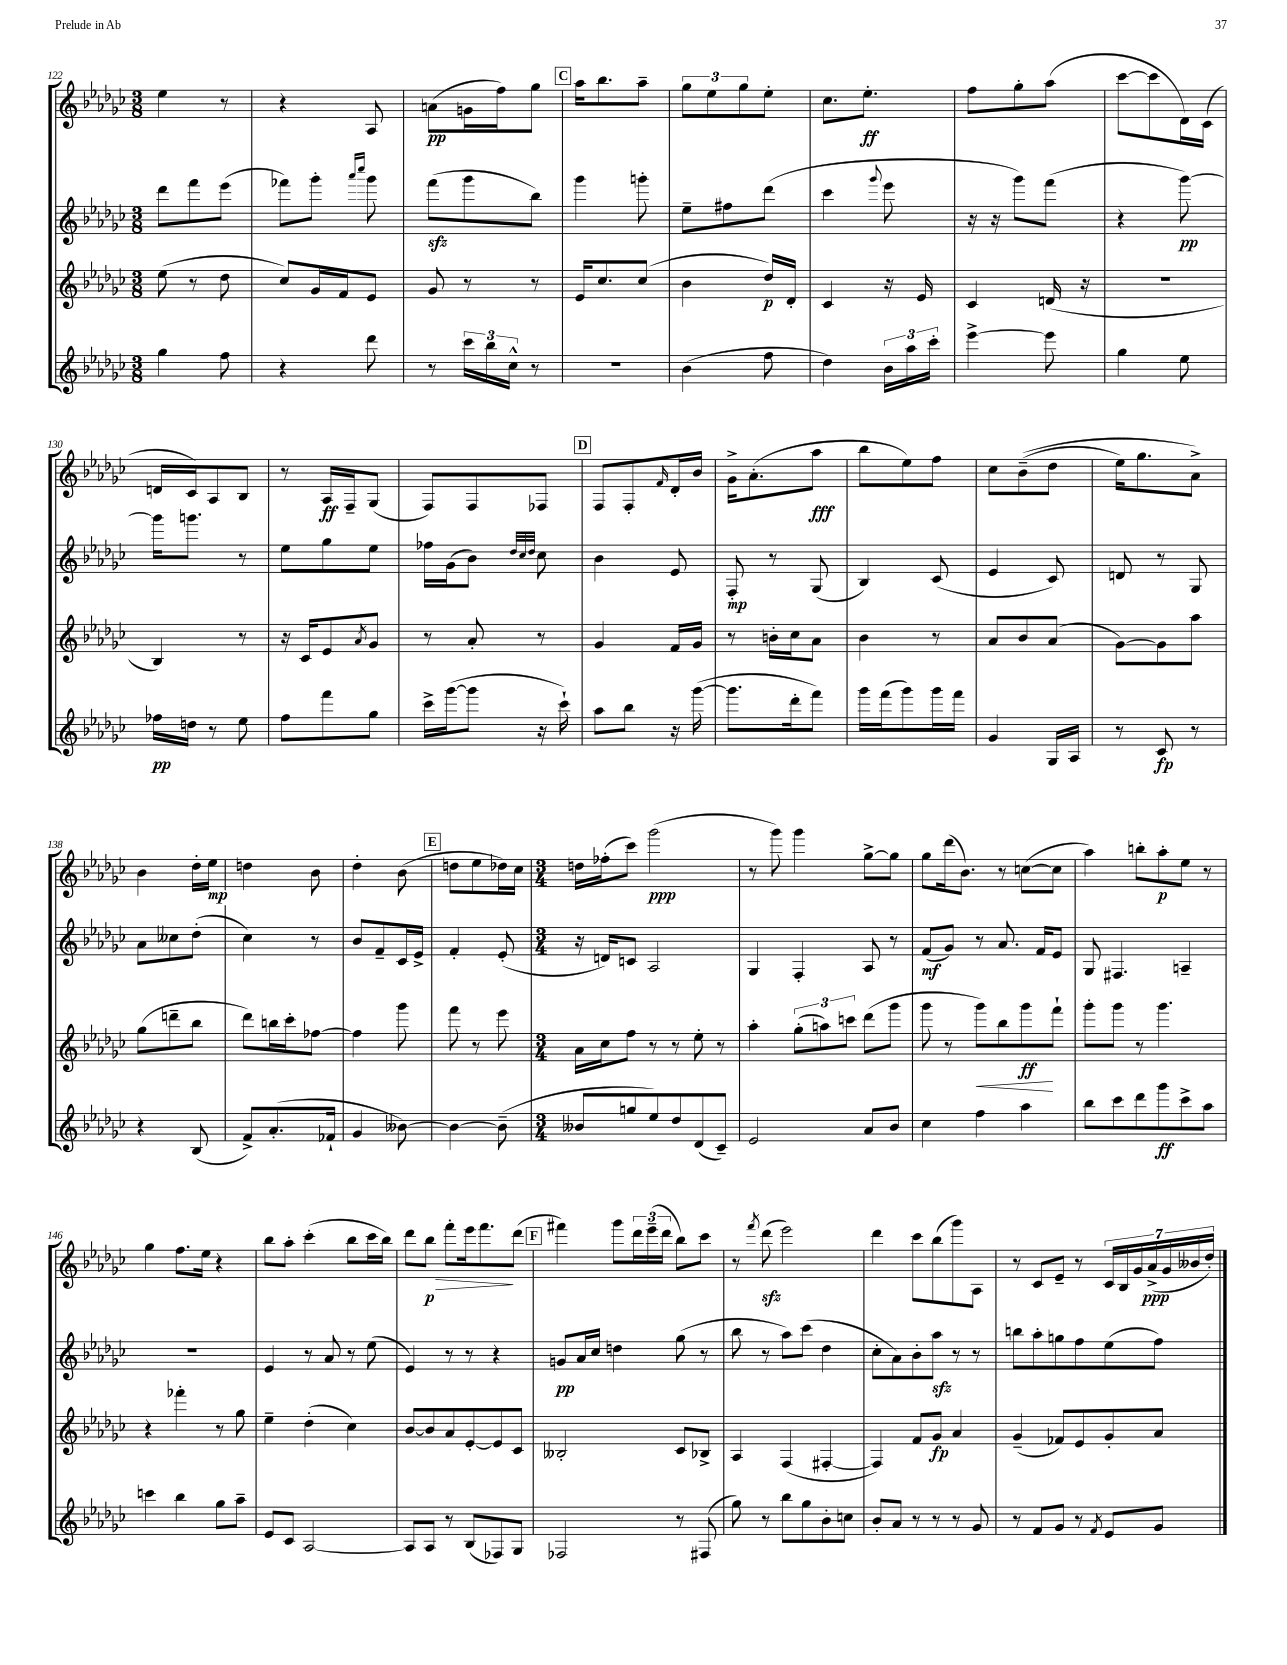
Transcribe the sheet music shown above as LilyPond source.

<<
\new StaffGroup <<
\new Staff = "s0" {
    \clef treble \key ges \major \numericTimeSignature \time 3/8
    ees''4 r8 |
    r4 aes8 |
    a'8\pp( g'16 f''16) ges''8 |
    \mark \markup { \box "C" } aes''16 bes''8. aes''8-- |
    \tuplet 3/2 { ges''8 ees''8 ges''8 } ees''8-. |
    ces''8. ees''8.-.\ff |
    f''8 ges''8-. aes''8( |
    ces'''8~ ces'''8 des'16) ces'16( |
    d'16 ces'16) aes8 bes8 |
    r8 aes16\ff f16-- ges8( |
    f8) f8 fes8 |
    \mark \markup { \box "D" } f8 f8-. \grace { f'16 } des'16-. bes'16 |
    ges'16-> aes'8.-.( aes''8\fff |
    bes''8 ees''8) f''8 |
    ces''8 bes'8--(\( des''8 |
    ees''16) ges''8. aes'8->\) |
    bes'4 des''16-. ees''16\mp |
    d''4 bes'8 |
    des''4-. bes'8( |
    \mark \markup { \box "E" } d''8 ees''8 des''16) ces''16 |
    \numericTimeSignature \time 3/4 d''16 fes''16-.( ces'''8) ges'''2\ppp( |
    r8 ges'''8) ges'''4 ges''8~-> ges''8 |
    ges''8 des'''16( bes'8.) r8 c''8~( c''8 |
    aes''4) b''8-. aes''8-.\p ees''8 r8 |
    ges''4 f''8. ees''16 r4 |
    bes''8 aes''8-. ces'''4-.( bes''8 ces'''16 bes''16) |
    des'''8 bes''8\p\> f'''8-. ees'''16 f'''8.\! des'''8( |
    \mark \markup { \box "F" } fis'''4) ges'''8 \tuplet 3/2 { des'''16 ees'''16--( des'''16 } bes''8) ces'''8 |
    r8 \acciaccatura { f'''8 } des'''8\sfz( ees'''2) |
    des'''4 ces'''8 bes''8( ges'''8) aes8 |
    r8 ces'8 ees'8-- r8 \tuplet 7/4 { ces'16 bes16 ges'16 aes'16->\ppp( ges'16 beses'16 des''16-.) } \bar "|." |
}
\new Staff = "s1" {
    \clef treble \key ges \major \numericTimeSignature \time 3/8
    des'''8 f'''8 ees'''8( |
    fes'''8) ges'''8-. \grace { aes'''16 ces''''16 } ges'''8 |
    f'''8\sfz( ges'''8 bes''8) |
    \mark \markup { \box "C" } ges'''4 g'''8-. |
    ees''8-- fis''8 des'''8( |
    ces'''4 \appoggiatura { ges'''8 } ees'''8 |
    r16 r16 ges'''8) f'''8( |
    r4 ges'''8~\pp) |
    ges'''16 g'''8. r8 |
    ees''8 ges''8 ees''8 |
    fes''16 ges'16( bes'8) \grace { des''32 ces''32 des''32 } ces''8 |
    \mark \markup { \box "D" } bes'4 ees'8 |
    f8-.\mp r8 ges8( |
    bes4) ces'8( |
    ees'4 ces'8) |
    d'8 r8 ges8 |
    aes'8 ceses''8 des''8-.( |
    ces''4) r8 |
    bes'8 f'8-- ces'16 ees'16-> |
    \mark \markup { \box "E" } f'4-. ees'8-.( |
    \numericTimeSignature \time 3/4 r16 d'16) c'8 aes2 |
    ges4 f4-. aes8 r8 |
    f'8\mf( ges'8) r8 aes'8. f'16 ees'8 |
    ges8 fis4. a4-- |
    R2. |
    ees'4 r8 aes'8 r8 ees''8( |
    ees'4) r8 r8 r4 |
    \mark \markup { \box "F" } g'8\pp aes'16 ces''16 d''4 ges''8( r8 |
    bes''8 r8 aes''8) ces'''8( des''4 |
    ces''8-. aes'8) bes'8-. aes''8\sfz r8 r8 |
    b''8 aes''8-. g''8 f''8 ees''8( f''8) \bar "|." |
}
\new Staff = "s2" {
    \clef treble \key ges \major \numericTimeSignature \time 3/8
    ees''8( r8 des''8 |
    ces''8) ges'16 f'16 ees'8 |
    ges'8 r8 r8 |
    \mark \markup { \box "C" } ees'16 ces''8. ces''8( |
    bes'4 des''16\p) des'16-. |
    ces'4 r16 ees'16 |
    ces'4 d'16( r16 |
    R4. |
    bes4) r8 |
    r16 ces'16 ees'8 \acciaccatura { aes'8 } ges'8 |
    r8 aes'8-. r8 |
    \mark \markup { \box "D" } ges'4 f'16 ges'16 |
    r8 b'16-. ces''16 aes'8 |
    bes'4 r8 |
    aes'8 bes'8 aes'8( |
    ges'8~) ges'8 aes''8 |
    ges''8( d'''8-- bes''8 |
    des'''8) b''16 ces'''16-. fes''8~ |
    fes''4 ges'''8 |
    \mark \markup { \box "E" } f'''8 r8 ees'''8 |
    \numericTimeSignature \time 3/4 aes'16 ces''16 f''8 r8 r8 ees''8-. r8 |
    aes''4-. \tuplet 3/2 { ges''8-.( a''8) c'''8 } des'''8( ges'''8 |
    ges'''8 r8 ges'''8\<) bes''8 ges'''8\ff\! f'''8-! |
    ges'''8-. ges'''8 r8 ges'''4. |
    r4 fes'''4-. r8 ges''8 |
    ees''4-- des''4-.( ces''4) |
    bes'8~ bes'8 aes'8 ees'8~-. ees'8 ces'8 |
    \mark \markup { \box "F" } beses2-. ces'8 bes8-> |
    aes4 f4( fis4~-. |
    fis4) f'8 ges'8\fp aes'4 |
    ges'4--( fes'8) ees'8 ges'8-. aes'8 \bar "|." |
}
\new Staff = "s3" {
    \clef treble \key ges \major \numericTimeSignature \time 3/8
    ges''4 f''8 |
    r4 des'''8 |
    r8 \tuplet 3/2 { ces'''16 bes''16 ces''16-^ } r8 |
    \mark \markup { \box "C" } R4. |
    bes'4( f''8 |
    des''4) \tuplet 3/2 { bes'16 aes''16 ces'''16-. } |
    ees'''4~-> ees'''8 |
    ges''4 ees''8 |
    fes''16\pp d''16 r8 ees''8 |
    f''8 f'''8 ges''8 |
    ces'''16-> ges'''16~( ges'''8 r16 ces'''16-!) |
    \mark \markup { \box "D" } aes''8 bes''8 r16 ges'''16~( |
    ges'''8. des'''16-. f'''8) |
    ges'''16 f'''16( ges'''8) ges'''16 f'''16 |
    ges'4 ges16 aes16 |
    r8 ces'8\fp r8 |
    r4 bes8( |
    f'8->) aes'8.-.( fes'16-! |
    ges'4 beses'8~) |
    \mark \markup { \box "E" } beses'4~ beses'8--( |
    \numericTimeSignature \time 3/4 beses'8 g''8 ees''8) des''8 des'8( ces'8--) |
    ees'2 aes'8 bes'8 |
    ces''4 f''4 aes''4 |
    bes''8 ces'''8 des'''8 ges'''8\ff ces'''8-> aes''8 |
    c'''4 bes''4 ges''8 aes''8-- |
    ees'8 ces'8 aes2~ |
    aes8 aes8 r8 bes8( fes8) ges8 |
    \mark \markup { \box "F" } fes2 r8 fis8( |
    ges''8) r8 bes''8 ges''8 bes'8-. c''8 |
    bes'8-. aes'8 r8 r8 r8 ges'8 |
    r8 f'8 ges'8 r8 \acciaccatura { f'8 } ees'8 ges'8 \bar "|." |
}
>>
>>
\layout { \context { \Score currentBarNumber = #122 } }
